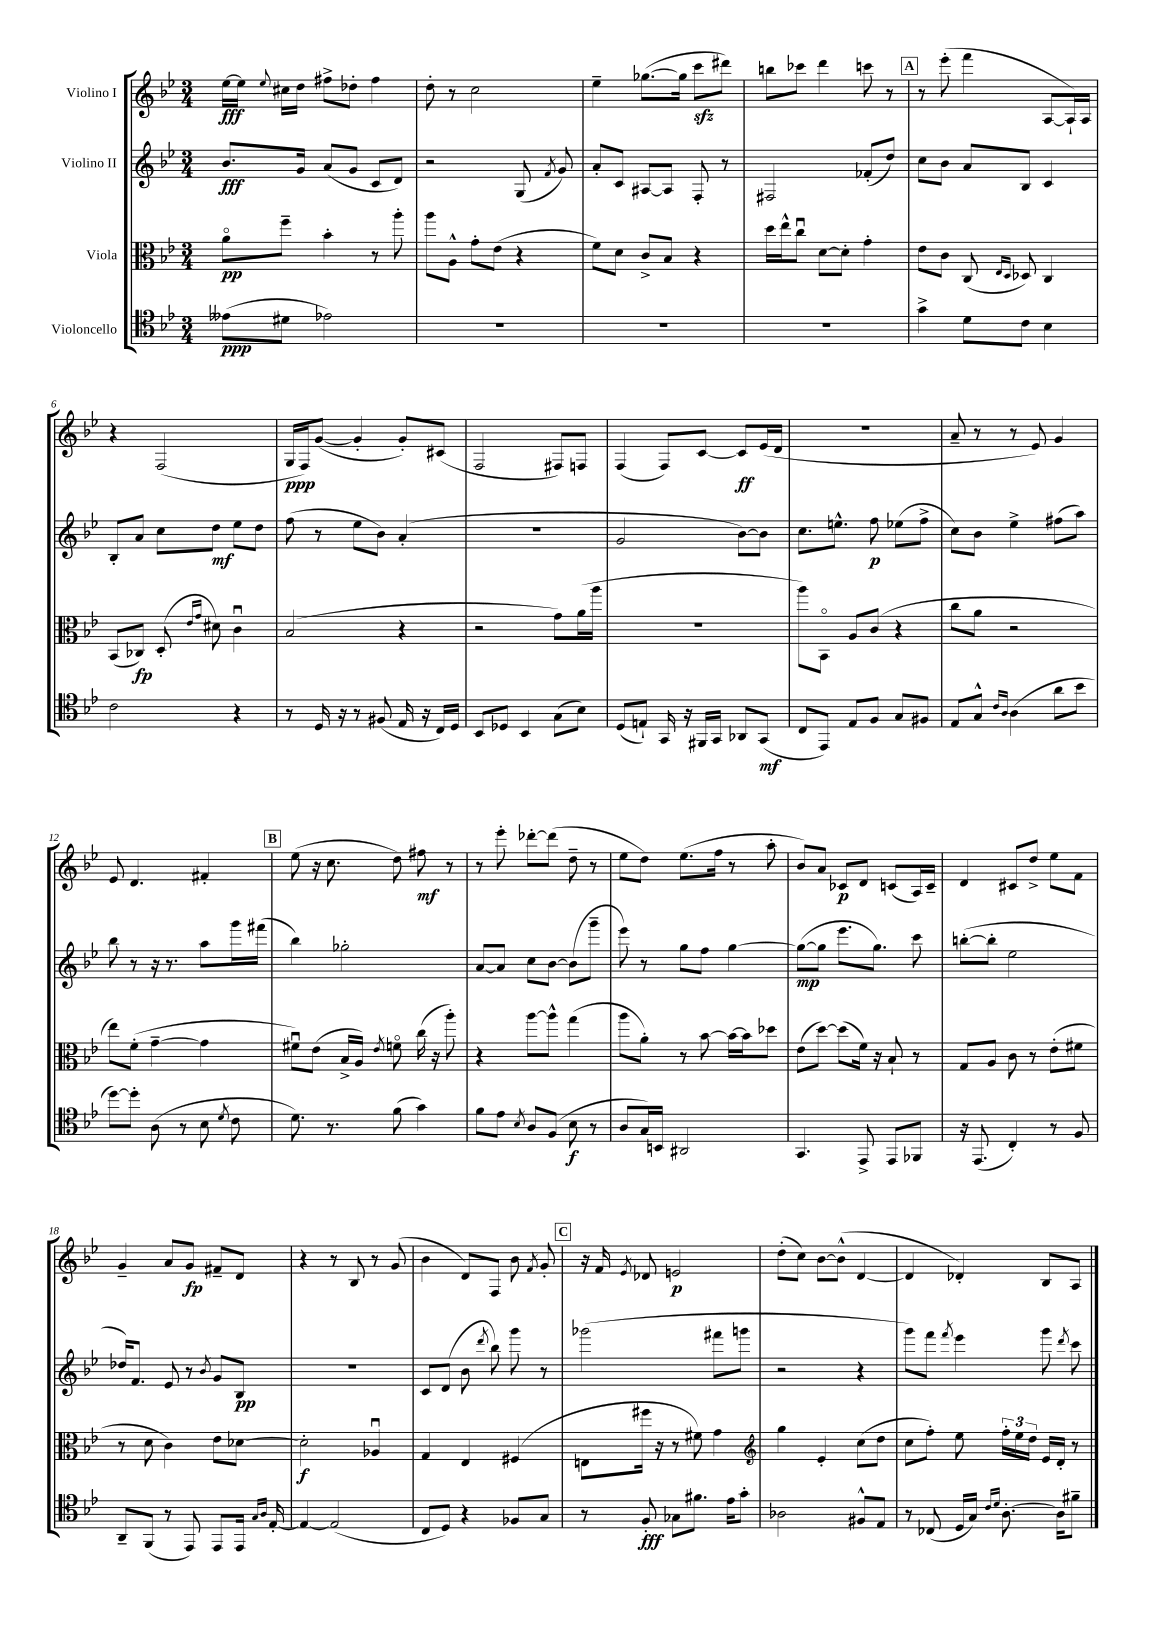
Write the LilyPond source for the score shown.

<<
\new StaffGroup <<
\new Staff = "s0" \with { instrumentName = "Violino I" } {
    \clef treble \key bes \major \numericTimeSignature \time 3/4
    \autoBeamOff ees''16[~\fff ees''16] \appoggiatura { ees''8 } cis''16[ d''16] fis''8[-> des''8]-. fis''4 |
    d''8-. r8 c''2 |
    ees''4-- ges''8.[~( ges''16] c'''8[\sfz dis'''8]) |
    b''8[ ces'''8] d'''4 c'''8 r8 |
    \mark \markup { \box "A" } r8 ees'''8-.( f'''4 a8[~ a16-!) a16] |
    r4 f2( |
    g16[\ppp f16) g'8]~( g'4-. g'8[-.) cis'8]( |
    f2 fis8[) f8] |
    f4( f8[) c'8]~ c'8[\ff ees'16( d'16] |
    R2. |
    a'8-- r8 r8 ees'8) g'4 |
    ees'8 d'4. fis'4-. |
    \mark \markup { \box "B" } ees''8( r16 c''8. d''8) fis''8\mf r8 |
    r8 ees'''8-. des'''8[~-. des'''8]( d''8-- r8 |
    ees''8[ d''8]) ees''8.[( f''16] r8 a''8-. |
    bes'8[) a'8] ces'8[\p d'8] c'8[( a16) c'16]-- |
    d'4 cis'8[ d''8]-> ees''8[ f'8] |
    g'4-- a'8[ g'8]\fp fis'8[-- d'8] |
    r4 r8 bes8 r8 g'8( |
    bes'4 d'8[) f8] bes'8 \acciaccatura { f'8 } g'8-. |
    \mark \markup { \box "C" } r16 f'16 \acciaccatura { ees'8 } des'8 e'2\p |
    d''8[-.( c''8]) bes'8[~ bes'8]-^( d'4~ |
    d'4 des'4-.) bes8[ a8] \bar "|." |
}
\new Staff = "s1" \with { instrumentName = "Violino II" } {
    \clef treble \key bes \major \numericTimeSignature \time 3/4
    \autoBeamOff bes'8.[\fff g'16] a'8[( g'8] c'8[ d'8]) |
    r2 g8( \acciaccatura { f'8 } g'8) |
    a'8[-. c'8] ais8[~ ais8] f8-. r8 |
    fis2 fes'8[-.( d''8]) |
    \mark \markup { \box "A" } c''8[ bes'8] a'8[ bes8] c'4 |
    bes8[-. a'8] c''8[ d''8]\mf ees''8[ d''8] |
    f''8( r8 ees''8[ bes'8]) a'4-.( |
    R2. |
    g'2 bes'8[~) bes'8] |
    c''8.[ e''8.]-^ f''8\p ees''8[( f''8]-> |
    c''8[) bes'8] ees''4-> fis''8[( a''8]) |
    bes''8 r8 r16 r8. a''8[ g'''16 fis'''16]( |
    \mark \markup { \box "B" } bes''4) ges''2-. |
    a'8[~ a'8] c''8[ bes'8]~ bes'8[( g'''8]-- |
    ees'''8) r8 g''8[ f''8] g''4~ |
    g''8[~\mp( g''8] ees'''8.[ g''8.]) c'''8 |
    b''8[~-.( b''8]-. ees''2 |
    des''16[) f'8.] ees'8 r8 \acciaccatura { bes'8 } g'8[ bes8]\pp |
    R2. |
    c'8[ d'8]( bes'8 \acciaccatura { d'''8 } bes''8) g'''8 r8 |
    \mark \markup { \box "C" } ges'''2( fis'''8[ g'''8] |
    r2 r4 |
    g'''8[) f'''8] \acciaccatura { f'''8 } ees'''4 g'''8 \acciaccatura { d'''8 } c'''8 \bar "|." |
}
\new Staff = "s2" \with { instrumentName = "Viola" } {
    \clef alto \key bes \major \numericTimeSignature \time 3/4
    \autoBeamOff a'8[\flageolet\pp f''8]-- bes'4-. r8 a''8-. |
    a''8[ a8]-^ g'8[-. ees'8]( r4 |
    f'8[) d'8] c'8[-> bes8] r4 |
    d''16[ ees''16-^ c''8]\downbow d'8[~ d'8]-. g'4-. |
    \mark \markup { \box "A" } ees'8[ c'8] c8( \grace { ees16[ d16] } des8) c4 |
    bes,8[( ces8]\fp) d8-.( \grace { ees'16[ g'16] } dis'8) c'4\downbow |
    bes2( r4 |
    r2 g'8[) a'16( a''16] |
    R2. |
    a''8[) bes,8]\flageolet a8[ c'8]( r4 |
    c''8[ a'8] r2 |
    ees''8[) f'8]-.( g'4~-- g'4 |
    \mark \markup { \box "B" } fis'8[\downbow) ees'8]( bes16[-> a16]) \acciaccatura { ees'8 } f'8\flageolet c''16( r16 a''8-.) |
    r4 a''8[~ a''8]-^ g''4( |
    a''8[ a'8]-.) r8 bes'8~ bes'16[~ bes'16 des''8] |
    ees'8[( d''8]~) d''8[( f'16]) r16 bes8-! r8 |
    g8[ a8] c'8 r8 ees'8[-.( fis'8] |
    r8 d'8 c'4) ees'8[ des'8]~ |
    des'2-.\f aes4\downbow |
    g4 ees4 fis4( |
    \mark \markup { \box "C" } e8[ fis''16] r16 r8 fis'8) g'4 |
    \clef treble g''4 ees'4-. c''8[( d''8] |
    c''8[ f''8]-.) ees''8 \tuplet 3/2 { f''16[-. ees''16 d''16] } ees'16[ d'16]-. r8 \bar "|." |
}
\new Staff = "s3" \with { instrumentName = "Violoncello" } {
    \clef tenor \key bes \major \numericTimeSignature \time 3/4
    \autoBeamOff eeses'8[\ppp( dis'8] ees'2) |
    R2. |
    R2. |
    R2. |
    \mark \markup { \box "A" } g'4-> d'8[ c'8] bes4 |
    c'2 r4 |
    r8 d16 r16 r8 fis8( ees16 r16 c16[) d16] |
    bes,8[ des8] bes,4 g8[( bes8]) |
    d8[( e8]-!) g,16 r16 fis,16[ g,16] aes,8[ g,8]\mf( |
    c8[ ees,8]) ees8[ f8] g8[ fis8] |
    ees8[ g8]-^ \grace { c'16[ a16] } a4( a'8[ bes'8] |
    d''8[~) d''8]-. a8( r8 bes8 \acciaccatura { d'8 } c'8 |
    \mark \markup { \box "B" } d'8.) r8. f'8( g'4) |
    f'8[ ees'8] \acciaccatura { bes8 } a8[ f8]( bes8\f r8 |
    a8[ g16) b,16] ais,2 |
    g,4. ees,8-> ees,8[ fes,8] |
    r16 ees,8.( c4-.) r8 f8 |
    a,8[-- f,8]( r8 ees,8) ees,8[ ees,16] \grace { g16[ a16] } ees16~-. |
    ees4~ ees2( |
    c8[ d8]) r4 fes8[ g8] |
    \mark \markup { \box "C" } r8 f8-.\fff ges8[ fis'8.] ees'16[ g'8]-. |
    aes2 fis8[-^ ees8] |
    r8 ces8( d16[ g16]) \grace { c'16[ d'16] } a8.~-. a16[ fis'8]-- \bar "|." |
}
>>
>>
